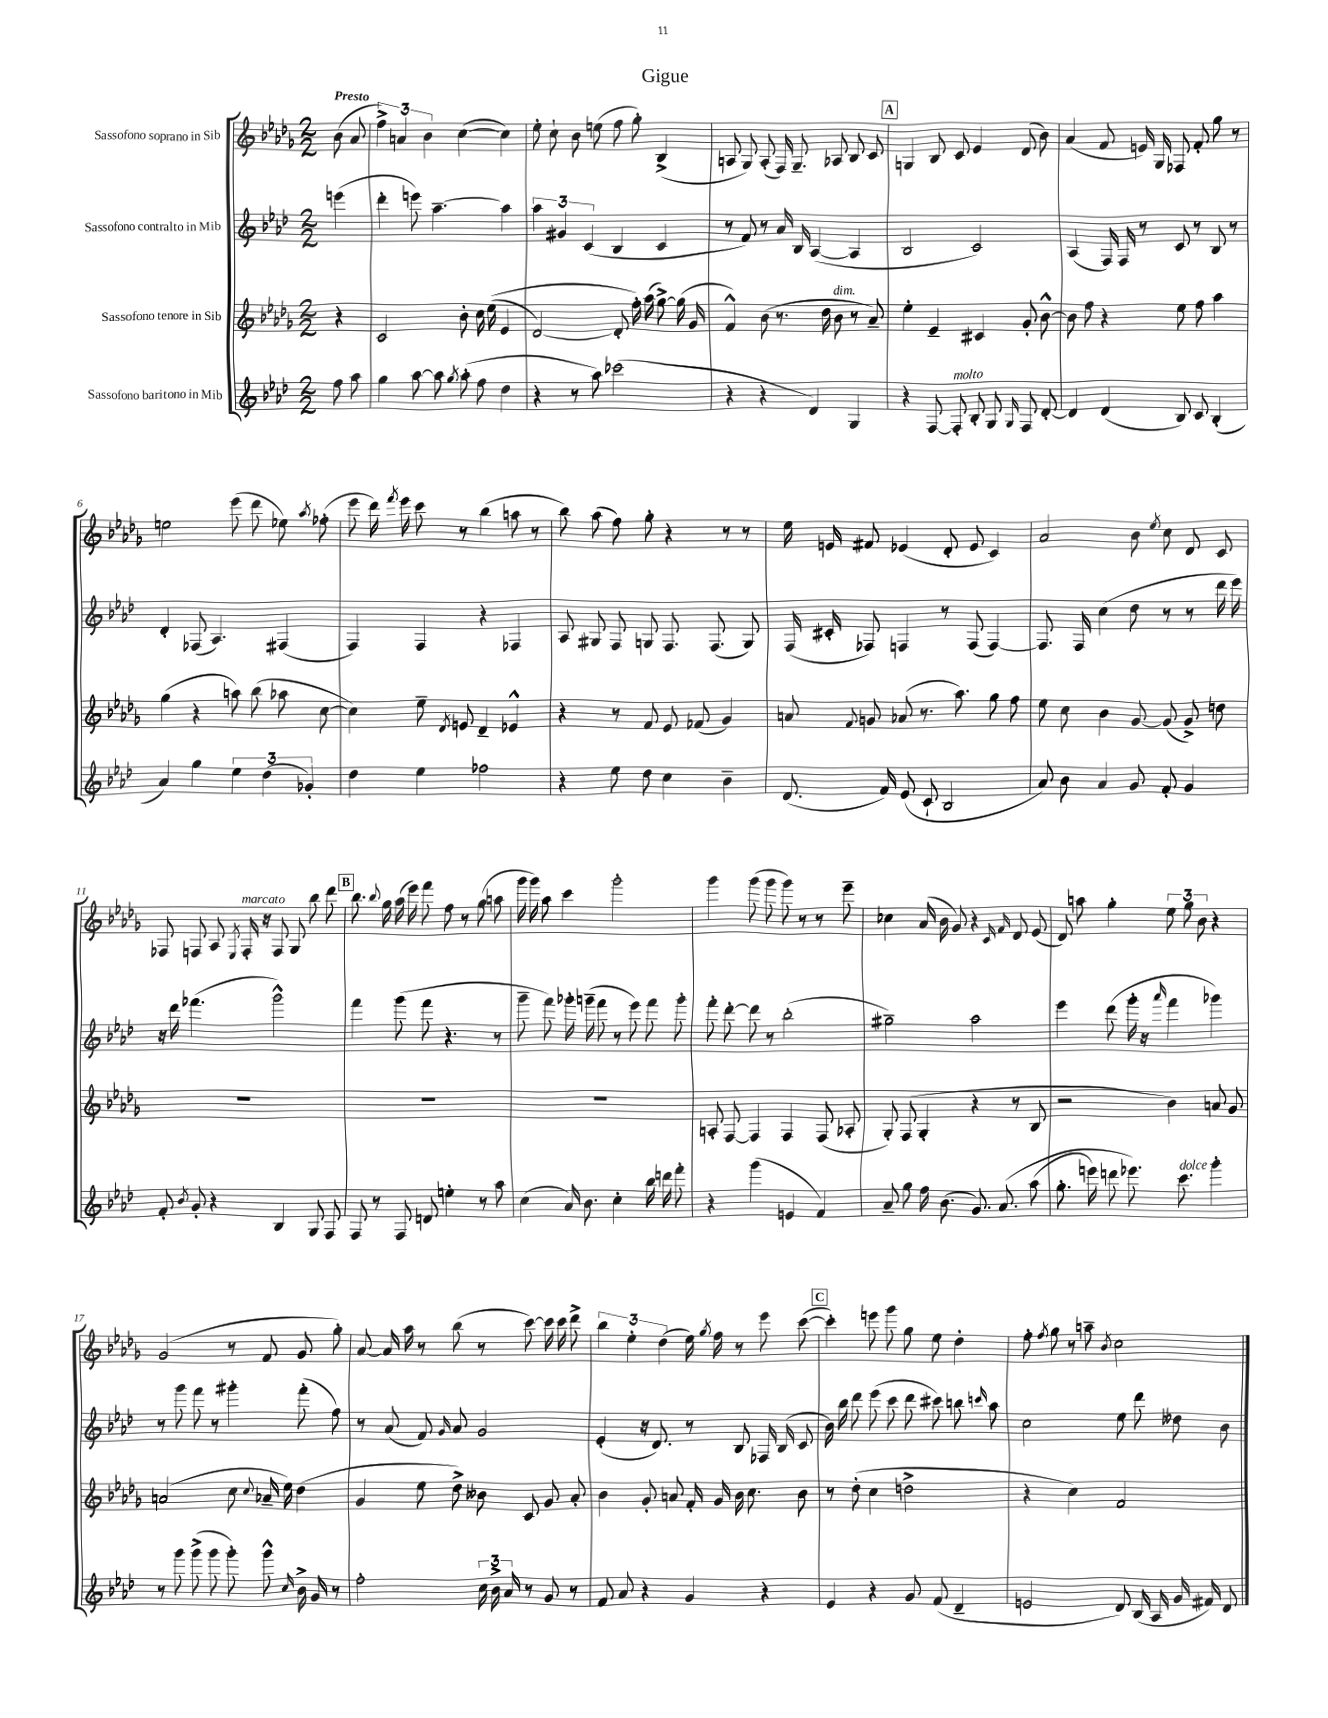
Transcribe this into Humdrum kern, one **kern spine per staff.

**kern	**kern	**kern	**kern
*part4	*part3	*part2	*part1
*staff4	*staff3	*staff2	*staff1
*I"Sassofono baritono in Mib	*I"Sassofono tenore in Sib	*I"Sassofono contralto in Mib	*I"Sassofono soprano in Sib
*clefG2	*clefG2	*clefG2	*clefG2
*k[b-e-a-d-]	*k[b-e-a-d-g-]	*k[b-e-a-d-]	*k[b-e-a-d-g-]
*M2/2	*M2/2	*M2/2	*M2/2
=	=	=	=
!	!	!	!LO:TX:a:B:t=Presto
8ff\	4r	(4eeen\	(8b-\
8aa-\	.	.	8a-/
=1	=1	=1	=1
4gg\	2c/	4ddd-'\	6ff^\)
.	.	.	6an/
[8aa-\	.	8eeen\)	.
.	.	.	6b-\
8aa-\]	.	[4.aa-~\	.
8qgg/	.	.	.
(8aa-'\	8b-'\	.	([4cc\
8ff\	16cc\	.	.
.	((16ee-\	.	.
4dd-\	4e-/	4aa-\]	4cc\])
=2	=2	=2	=2
4r	[2d-/)	6aa-\	8ee-'\
.	.	.	8cc`\
.	.	6g#X/	.
8r	.	.	8b-\
.	.	(6c/	.
8aa-\)	.	.	(8een\
(2ccc-X\	8d-'/]	4B-/	8ff\
.	16ff'\)	.	8gg-'\)
.	(16aa-\	.	.
.	[8gg-^\)	4c/	(4B-^/
.	(16gg-\]	.	.
.	16g-/	.	.
=3	=3	=3	=3
4r	4f^^/)	8r	8An/
.	.	8f/)	8G-/)
4r	(8b-\	8r	(8A'/
.	8.r	16a-/	16F/)
.	.	16B-/	8.G-~/
4d-/)	.	([4A-/	.
.	16dd-\	.	.
!	!LO:TX:a:i:t=dim.	!	!
.	8b-\	.	8A-X/
4G/	8r	4A-/]	8B-/
.	8a-~/)	.	8c/
!!LO:REH:place=s1:t=A
=4	=4	=4	=4
4r	4ee-'\	2B-/	4Gn/
[8F/	4e-~/	.	8B-/
!LO:TX:a:i:t=molto	!	!	!
8F'/]	.	.	8c/
8B-'/	4c#X/	2c/)	4e-/
8G/	.	.	.
16qqG/	.	.	.
8F/	8g-'/	.	(8d-/
[8d-'/	[8b-^^\	.	8b-\)
=5	=5	=5	=5
4d-/]	8b-\]	(4A-/	(4a-/
.	8ff\	.	.
(4d-/	4r	16F/)	8f/
.	.	16F/	.
.	.	8r	16en/)
.	.	.	16G-/
8B-/)	8ee-\	8c/	8F-X/
8c/	8ff\	8r	8f'/
(4B-'/	4aa-\	8B-/	8gg-\
.	.	8r	8r
!!LO:LB:g=z
=6	=6	=6	=6
4a-/)	(4gg-\	4d-'/	2een\
4gg\	4r	(8F-X/	.
.	.	4.A-/)	.
6ee-\	8aan\)	.	(8eee-\
.	(8bb-\	.	8ddd-\
(6dd-\	.	.	.
.	8aa-X\	(4F#X/	8ee-X\)
6g-X'/)	.	.	.
.	.	.	8qaa-/
.	[8cc\	.	(8ff-X'\
=7	=7	=7	=7
4dd-\	4cc\])	4F/)	8eee-\
.	.	.	16ddd-\)
.	.	.	8qfff/
.	.	.	16eee-\
4ee-\	8ee-~\	4F/	8ccc\
.	8qd-/	.	.
.	8en/	.	8r
2ff-X\	4d-~/	4r	(4bb-\
.	4e-X^^/	4F-X/	8aan\
.	.	.	8r
=8	=8	=8	=8
4r	4r	8A-/	8bb-\)
.	.	8G#X/	(8aa-\
8ee-\	8r	8F/	8ff\)
8dd-\	8f/	8Gn/	8gg-'\
4cc\	8e-/	8.F/	4r
.	(8f-X/	.	.
.	.	(8.F/	.
4b-~\	4g-/)	.	8r
.	.	8G/)	8r
=9	=9	=9	=9
(8.d-/	8an/	(16F/	16ee-\
.	.	16c#X'/	16en/
.	8qqf/	.	.
.	8gn/	8F-X/)	8f#X/
16f/)	.	.	.
(8e-/	(8a-X/	4Fn/	(4e-X/
8c`/	8.r	.	.
2B-/	.	8r	8d-'/
.	8.aa-\)	.	.
.	.	(8F/	8e-/
.	8gg-\	[4F/)	4c/)
.	8ff\	.	.
=10	=10	=10	=10
8a-/)	8ee-\	8.F/]	2a-/
8b-\	8cc\	.	.
.	.	16F/	.
4a-/	4b-\	(4cc\	.
8g/	[8g-/	8dd-\	8b-\
.	.	.	8qee-/
8f'/	(8g-/]	8r	8cc\
4g/	8g-^/)	8r	8d-/
.	8ddn\	16ddd-\	8c/
.	.	16eee-\)	.
!!LO:LB:g=z
=11	=11	=11	=11
8f'/	1r	16r	8F-X/
.	.	16ddd-\	.
8qb-/	.	.	.
8g'/	.	(4.fff-X\	8Fn/
4r	.	.	8A-/
.	.	.	8qE-/
!	!	!	!LO:TX:a:i:t=marcato
.	.	.	16F'/
.	.	.	16r
4B-/	.	2ggg^^\)	8F/
.	.	.	8G-/
8G/	.	.	8bb-\
8F/	.	.	8ddd-\
!!LO:REH:place=s1:t=B
=12	=12	=12	=12
8F/	1r	4fff\	8.bb-\
8r	.	.	.
.	.	.	8qqbb-/
.	.	.	16gg-\
8F/	.	(8ggg\	(16aa-\
.	.	.	16eee-\)
8dn/	.	8fff\	8fff\
4een'\	.	4.r	8ff\
.	.	.	8r
8r	.	.	(8gg-\
8aa-\	.	8r	8aan\
=13	=13	=13	=13
(4cc\	1r	8ggg~\	16ggg-\
.	.	.	16ggg-\)
.	.	8fff\)	8aa-\
16a-/)	.	16ggg-X'\	4ccc\
8.b-\	.	(16gggn~\	.
.	.	8fff\	.
4cc'\	.	8r	2ggg-'\
.	.	8eee-\)	.
16bb-\	.	8fff\	.
16dddn\	.	.	.
8fff'\	.	8ggg'\	.
=14	=14	=14	=14
4r	8An'/	8fff'\	4ggg-\
.	[8F/	[8ddd-'\	.
(4ggg\	4F/]	8ddd-\]	(8ggg-\
.	.	8r	8ggg-\
4en/	4F/	(2bb-'\	8ggg-\)
.	.	.	8r
4f/)	(8F/	.	8r
.	8A-X'/	.	8eee-~\
=15	=15	=15	=15
8a-~/	8G-'/)	2gg#X~\)	4cc-X\
8gg\	(8F/	.	.
16ff\	4G-'/	.	(16a-/
(8.b-\	.	.	16b-\
.	.	.	8g-/)
8.g/)	4r	2aa-\	4r
(8.a-/	.	.	.
.	.	.	16qqc/
.	.	.	16qqf/
.	8r	.	8d-/
(8aa-\	8B-/	.	(8e-/
=16	=16	=16	=16
8.gg'\	2r	4eee-\	8d-/)
.	.	.	8aan\
16eeen\)	.	.	.
8dddn\	.	(8ddd-\	4gg-'\
8.eee-X\)	.	16ggg'\	.
.	.	16r	.
.	.	16qqaaa-/	.
.	4b-\)	4fff\	12ee-\
!LO:TX:a:i:t=dolce	!	!	!
8.ccc\	.	.	.
.	.	.	12gg-\
.	.	.	12b-\
4ggg'\	8an/	4ggg-X\)	4r
.	8g-/	.	.
!!LO:LB:g=z
=17	=17	=17	=17
8r	(2an/	8r	(2g-/
8ggg\	.	8ggg\	.
(8ggg^\	.	8fff\	.
8ggg\	.	8r	.
8ggg'\)	8cc\	4ggg#X'\	8r
.	8qqcc/	.	.
8ggg^^\	16a-X~/	.	8f/
.	16ee-\)	.	.
16qqcc/	.	.	.
16b-^\	(4dd-\	(8fff'\	8g-/
16g/	.	.	.
8r	.	8ff\)	8gg-'\)
=18	=18	=18	=18
2ff'\	4g-/	8r	[8a-/
.	.	(8a-/	16a-/]
.	.	.	16aa-\
.	8ee-\	8f/)	8r
.	.	16qqg/	.
.	8dd-^\)	8a-/	(8bb-\
24cc\	8b--X\	2g/	8r
24b-^\	.	.	.
24a-/	.	.	.
8r	8c/	.	[8ccc\)
8g/	8g-/	.	16ccc\]
.	.	.	16ccc\
8r	8a-'/	.	8ddd-^\
=19	=19	=19	=19
8f/	4b-\	(4e-'/	6bb-\
8a-/	.	.	.
.	.	.	6ee-'\
4r	8g-'/	16r	.
.	.	8.d-/)	.
.	.	.	(6dd-\
.	8an/	.	.
4g/	16f'/	8r	16ee-\)
.	.	.	8qgg-/
.	16g-/	.	16ff\
.	16b-\	8B-/	8r
.	8.cc\	.	.
4r	.	16F-X/	8eee-\
.	.	(16B-/	.
.	8b-\	8c/	([8ccc\
!!LO:REH:place=s1:t=C
=20	=20	=20	=20
4e-/	8r	16b-\)	4ccc'\])
.	.	16bb-\	.
.	(8dd-'\	8ddd-\	.
4r	4cc\	(8eee-\	8eeen\
.	.	8ccc\	8ggg-\
8g/	2ddn^\	8ddd-\	8gg-\
(8f/	.	8ccc#X\)	8ee-\
4d-~/	.	8bbn\	4dd-'\
.	.	16qqcccn/	.
.	.	8aa-\	.
=21	=21	=21	=21
2en/	4r	2cc\	8ff'\
.	.	.	8qff/
.	.	.	8gg-\
.	4cc\)	.	8r
.	.	.	8aan~\
.	.	.	8qb-/
8d-/)	2f/	8ee-\	2cc\
(16B-/	.	8ddd-\	.
16A-/	.	.	.
16g/	.	8dd--X\	.
16f#X/)	.	.	.
8d-/	.	8b-\	.
==	==	==	==
*-	*-	*-	*-
